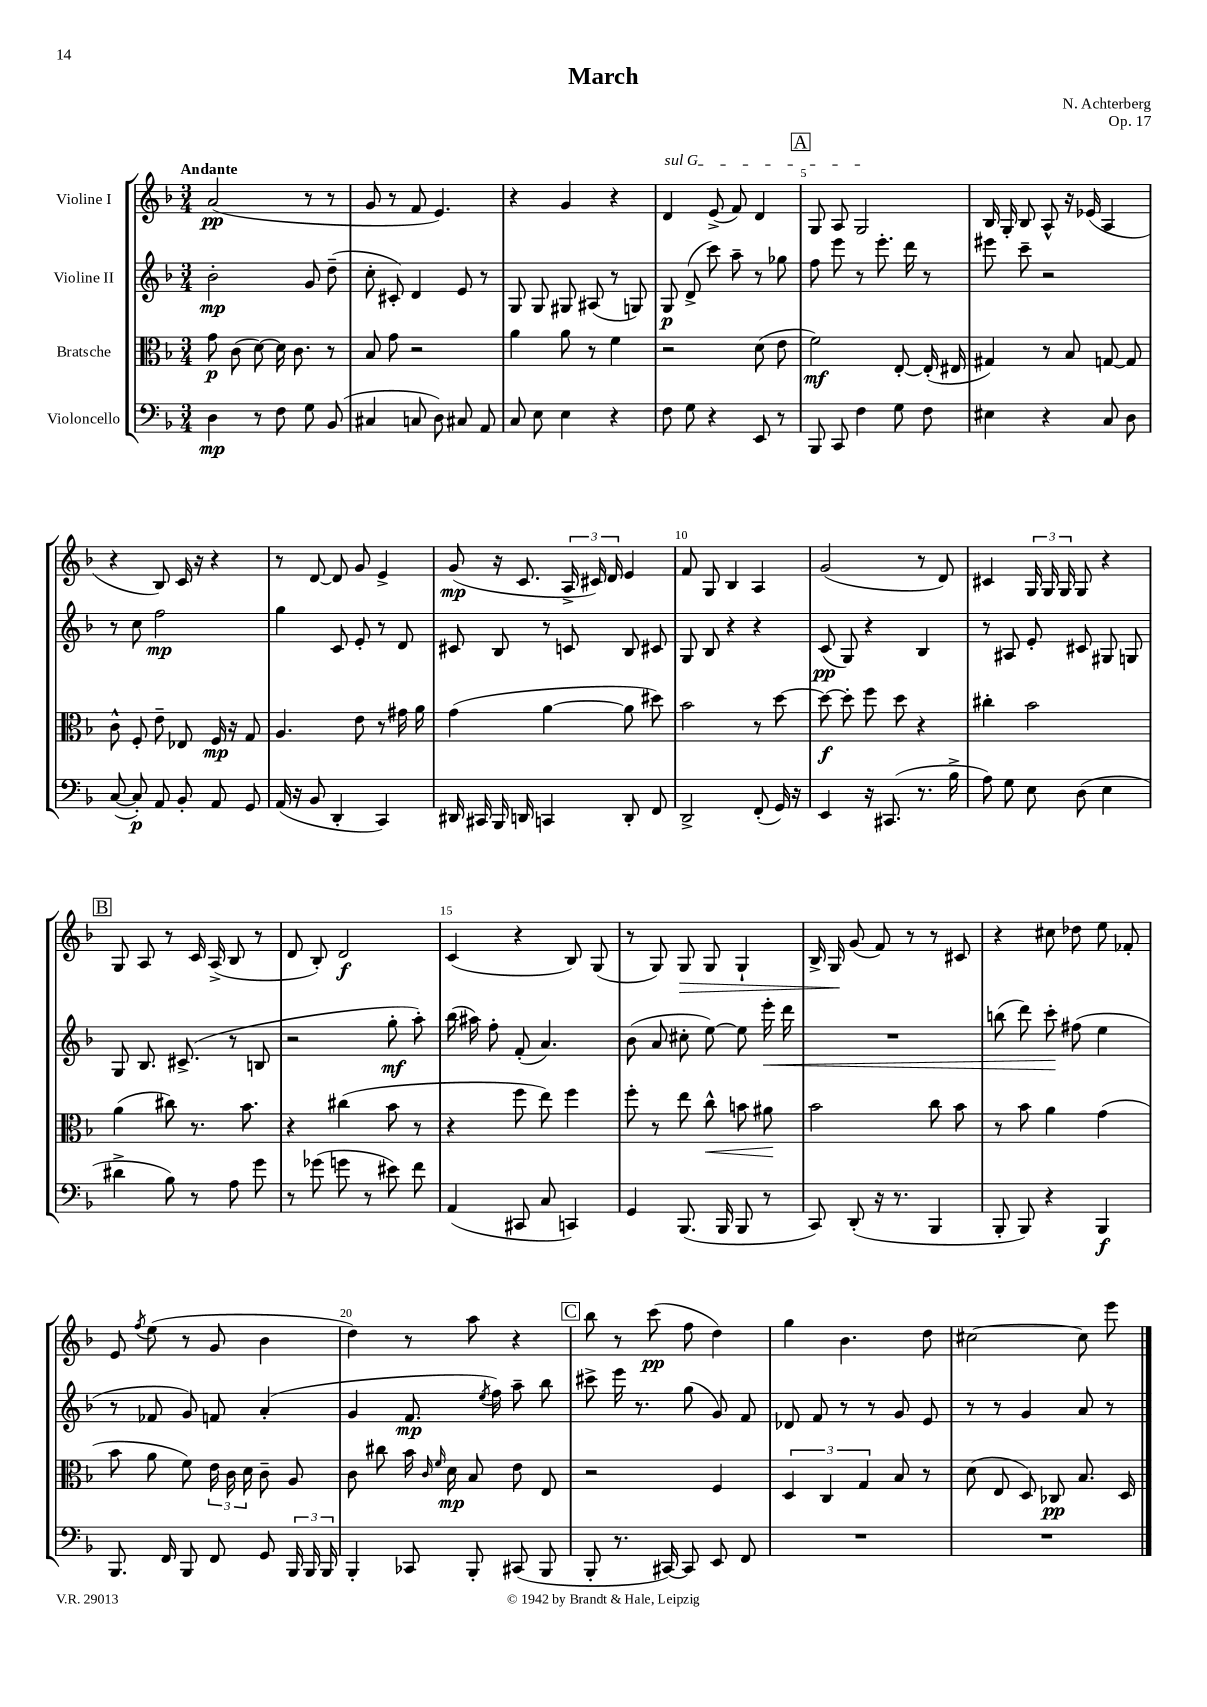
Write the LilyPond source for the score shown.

\header { title = "March" composer = "N. Achterberg" opus = "Op. 17" }
<<
\new StaffGroup <<
\new Staff = "s0" \with { instrumentName = "Violine I" } {
    \clef treble \key f \major \numericTimeSignature \time 3/4 \tempo "Andante"
    \autoBeamOff a'2\pp( r8 r8 |
    g'8 r8 f'8 e'4.) |
    r4 g'4 r4 |
    \once \override TextSpanner.bound-details.left.text = \markup { \italic "sul G" } d'4\startTextSpan e'8->( f'8) d'4 |
    \mark \markup { \box "A" } g8 a8 g2\stopTextSpan |
    bes16 g16-. bes8 a8-^ r16 ees'16( a4 |
    r4 bes8) c'16 r16 r4 |
    r8 d'8~ d'8 g'8 e'4-> |
    g'8\mp( r16 c'8. \tuplet 3/2 { a16-> cis'16) d'16 } e'4 |
    f'8 g8 bes4 a4 |
    g'2( r8 d'8) |
    cis'4 \tuplet 3/2 { g16 g16 g16 } g8 r4 |
    \mark \markup { \box "B" } g8 a8 r8 c'16 a16->( bes8 r8 |
    d'8 bes8-.) d'2\f |
    c'4( r4 bes8) g8( |
    r8 g8) g8\> g8 g4-! |
    bes16-> g16\! g'8( f'8) r8 r8 cis'8 |
    r4 cis''8 des''8 e''8 fes'8-. |
    e'8 \acciaccatura { f''8 } e''8( r8 g'8 bes'4 |
    d''4) r8 a''8 r4 |
    \mark \markup { \box "C" } bes''8 r8 c'''8\pp( f''8 d''4) |
    g''4 bes'4. d''8 |
    cis''2~ cis''8 e'''8 \bar "|." |
}
\new Staff = "s1" \with { instrumentName = "Violine II" } {
    \clef treble \key f \major \numericTimeSignature \time 3/4
    \autoBeamOff bes'2-.\mp g'8 d''8--( |
    c''8-. cis'8-.) d'4 e'8 r8 |
    g8 g8 gis8 ais8( r8 g8) |
    g8\p d'8->( c'''8) a''8-- r8 ges''8 |
    \mark \markup { \box "A" } f''8 e'''8 r8 e'''8.-. d'''16 r8 |
    eis'''8 c'''8-- r2 |
    r8 c''8 f''2\mp |
    g''4 c'8 e'8-. r8 d'8 |
    cis'8 bes8 r8 c'8 bes8 cis'8 |
    g8 bes8 r4 r4 |
    c'8\pp( g8) r4 bes4 |
    r8 ais8 e'8-. cis'8 gis8 g8 |
    \mark \markup { \box "B" } g8 bes8. cis'8.->( r8 b8 |
    r2 g''8-.\mf a''8-.) |
    bes''16( ais''16) f''8-. f'8-.( a'4.) |
    bes'8( a'8 cis''8-. e''8~) e''8 e'''16-.\< d'''16 |
    R2. |
    b''8( d'''8) c'''8-.\! fis''8( e''4 |
    r8 fes'8 g'8) f'8 a'4-.( |
    g'4 f'8.\mp \acciaccatura { e''8 } f''16) a''8-- bes''8 |
    \mark \markup { \box "C" } cis'''8-> e'''16 r8. g''8( g'8) f'8 |
    des'8 f'8 r8 r8 g'8 e'8 |
    r8 r8 g'4 a'8 r8 \bar "|." |
}
\new Staff = "s2" \with { instrumentName = "Bratsche" } {
    \clef alto \key f \major \numericTimeSignature \time 3/4
    \autoBeamOff g'8\p c'8( d'8~) d'16 c'8. r8 |
    bes8 g'8 r2 |
    a'4 a'8 r8 f'4 |
    r2 d'8( e'8 |
    \mark \markup { \box "A" } f'2\mf) e8~-. e16-.( eis16 |
    gis4) r8 bes8 g8~ g8 |
    c'8-^ f8-. e'8-- ees8 f16\mp r16 g8 |
    a4. e'8 r8 gis'16 a'16 |
    g'4( a'4~ a'8 dis''8) |
    bes'2 r8 d''8~ |
    d''8~\f d''8-. f''8 d''8 r4 |
    cis''4-. bes'2 |
    \mark \markup { \box "B" } a'4( cis''8) r8. bes'8. |
    r4 cis''4( bes'8 r8 |
    r4 f''8 e''8) f''4 |
    f''8-. r8 e''8 c''8-^\< b'8 ais'8\! |
    bes'2 c''8 bes'8 |
    r8 bes'8 a'4 g'4( |
    bes'8 a'8 f'8) \tuplet 3/2 { e'16 c'16 d'16 } c'8-- a8 |
    c'8 cis''8 bes'16 \grace { c'16 f'16 } d'16\mp bes8 e'8 e8 |
    \mark \markup { \box "C" } r2 f4 |
    \tuplet 3/2 { d4 c4 g4 } bes8 r8 |
    d'8( e8 d8) ces8\pp bes8. d16 \bar "|." |
}
\new Staff = "s3" \with { instrumentName = "Violoncello" } {
    \clef bass \key f \major \numericTimeSignature \time 3/4
    \autoBeamOff d4\mp r8 f8 g8 bes,8( |
    cis4 c8 d8) cis8 a,8 |
    c8 e8 e4 r4 |
    f8 g8 r4 e,8 r8 |
    \mark \markup { \box "A" } bes,,8 c,8 f4 g8 f8 |
    eis4 r4 c8 d8 |
    c8~( c8-.\p) a,8 bes,8-. a,8 g,8 |
    a,16( r16 bes,8 d,4-. c,4) |
    dis,16 cis,16 bes,,16 d,16 c,4 d,8-. f,8 |
    d,2-> f,8-.( g,16) r16 |
    e,4 r16 cis,8.( r8. bes16-> |
    a8) g8 e8 d8( e4 |
    \mark \markup { \box "B" } dis'4-> bes8) r8 a8 g'8 |
    r8 ges'8( g'8 r8 eis'8) f'8 |
    a,4( cis,8 c8 c,4) |
    g,4 bes,,8.( bes,,16 bes,,8 r8 |
    c,8) d,8-.( r16 r8. bes,,4 |
    bes,,8-. bes,,8) r4 bes,,4\f |
    bes,,8. f,16 bes,,8 f,8 g,8 \tuplet 3/2 { bes,,16 bes,,16 bes,,16 } |
    bes,,4-. ces,8 bes,,8-. cis,8( bes,,8 |
    \mark \markup { \box "C" } bes,,8-. r8. cis,16~) cis,8 e,8 f,8 |
    R2. |
    R2. \bar "|." |
}
>>
>>
\layout { \context { \Score \override BarNumber.break-visibility = ##(#f #t #t) barNumberVisibility = #(every-nth-bar-number-visible 5) } }
